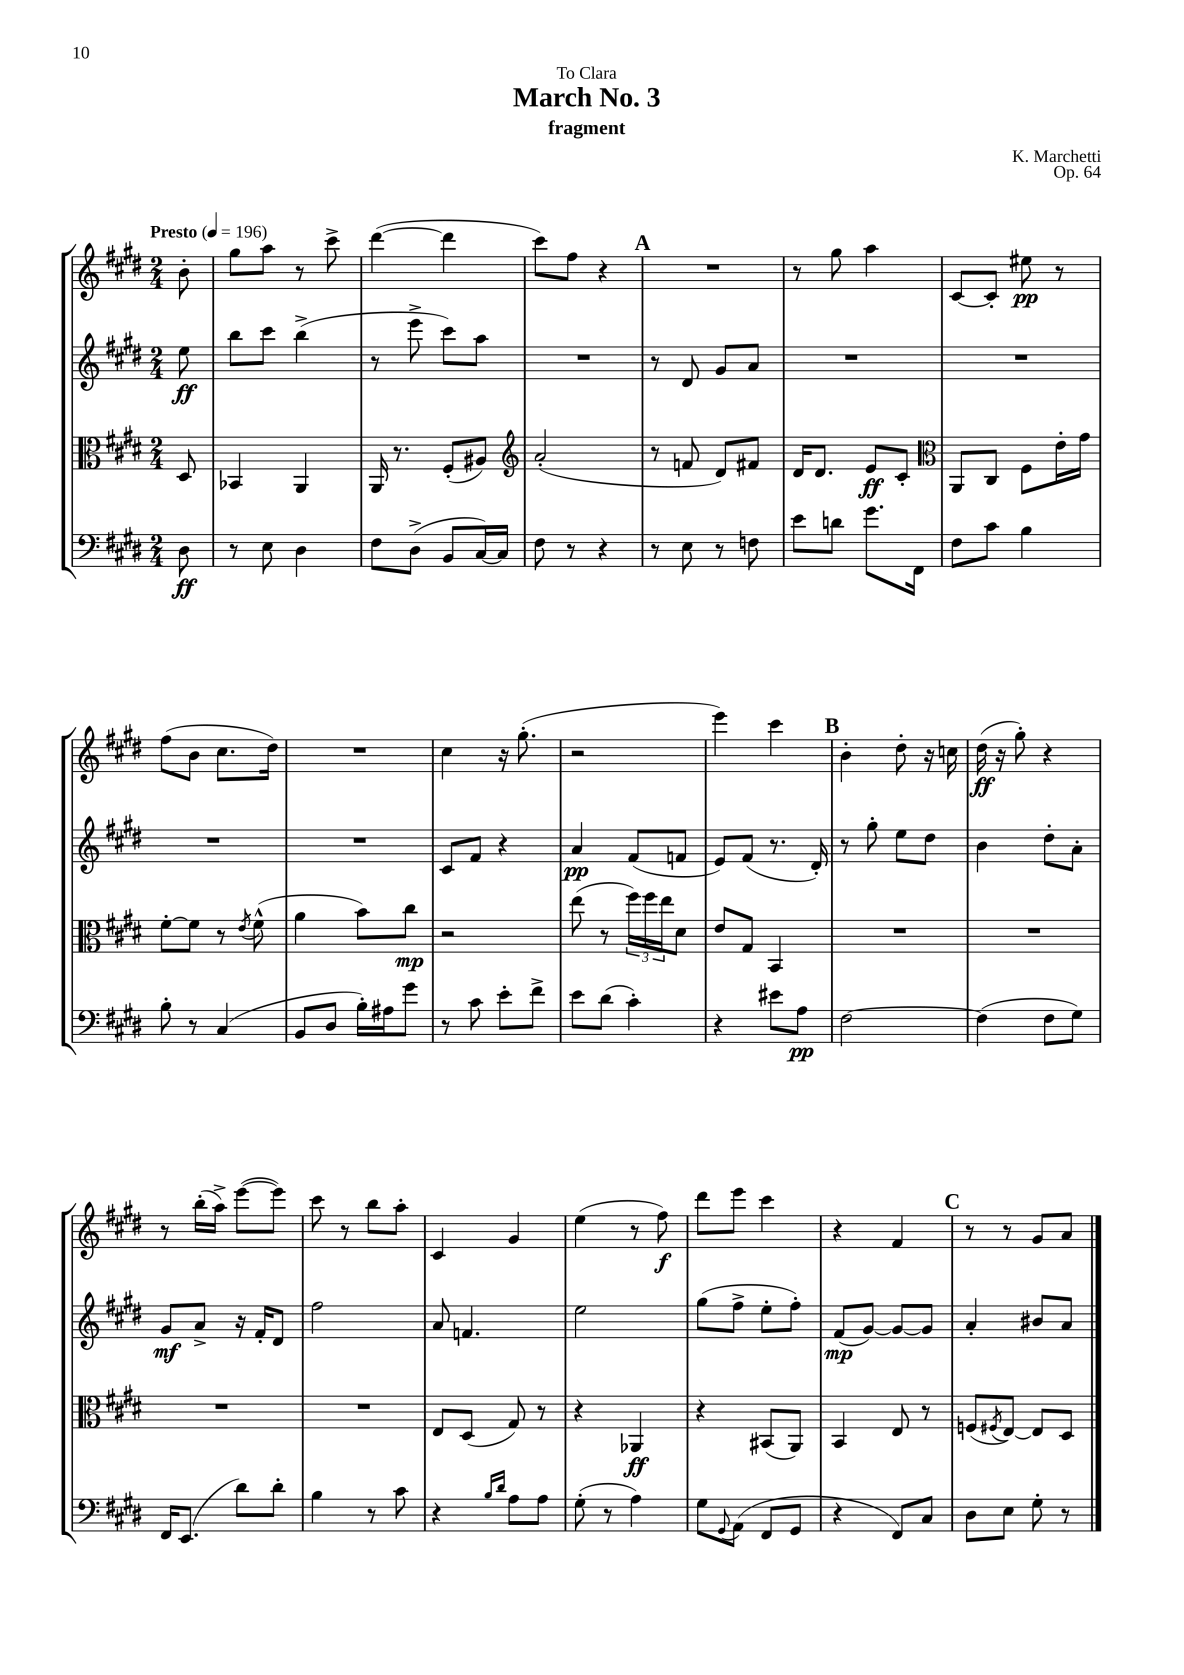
\header { title = "March No. 3" composer = "K. Marchetti" subtitle = "fragment" dedication = "To Clara" opus = "Op. 64" }
<<
\new StaffGroup <<
\new Staff = "s0" {
    \clef treble \key e \major \numericTimeSignature \time 2/4 \partial 8 \tempo "Presto" 4 = 196
    b'8-. |
    gis''8 a''8 r8 cis'''8-> |
    dis'''4~( dis'''4 |
    cis'''8) fis''8 r4 |
    \mark \markup { \bold "A" } R2 |
    r8 gis''8 a''4 |
    cis'8~ cis'8-. eis''8\pp r8 |
    fis''8( b'8 cis''8. dis''16) |
    R2 |
    cis''4 r16 gis''8.-.( |
    r2 |
    e'''4) cis'''4 |
    \mark \markup { \bold "B" } b'4-. dis''8-. r16 c''16 |
    dis''16\ff( r16 gis''8-.) r4 |
    r8 b''16-.( a''16->) e'''8~( e'''8) |
    cis'''8 r8 b''8 a''8-. |
    cis'4 gis'4 |
    e''4( r8 fis''8\f) |
    dis'''8 e'''8 cis'''4 |
    r4 fis'4 |
    \mark \markup { \bold "C" } r8 r8 gis'8 a'8 \bar "|." |
}
\new Staff = "s1" {
    \clef treble \key e \major \numericTimeSignature \time 2/4 \partial 8
    e''8\ff |
    b''8 cis'''8 b''4->( |
    r8 e'''8-> cis'''8) a''8 |
    R2 |
    \mark \markup { \bold "A" } r8 dis'8 gis'8 a'8 |
    R2 |
    R2 |
    R2 |
    R2 |
    cis'8 fis'8 r4 |
    a'4\pp fis'8( f'8 |
    e'8) fis'8( r8. dis'16-.) |
    \mark \markup { \bold "B" } r8 gis''8-. e''8 dis''8 |
    b'4 dis''8-. a'8-. |
    gis'8\mf a'8-> r16 fis'16-. dis'8 |
    fis''2 |
    a'8 f'4. |
    e''2 |
    gis''8( fis''8-> e''8-. fis''8-.) |
    fis'8\mp( gis'8~) gis'8~ gis'8 |
    \mark \markup { \bold "C" } a'4-. bis'8 a'8 \bar "|." |
}
\new Staff = "s2" {
    \clef alto \key e \major \numericTimeSignature \time 2/4 \partial 8
    dis8 |
    bes,4 a,4 |
    a,16 r8. fis8-.( ais8) |
    \clef treble a'2-.( |
    \mark \markup { \bold "A" } r8 f'8 dis'8) fis'8 |
    dis'16 dis'8. e'8\ff cis'8-. |
    \clef alto a,8 cis8 fis8 e'16-. gis'16 |
    fis'8~-. fis'8 r8 \acciaccatura { e'8 } fis'8-^( |
    a'4 b'8) cis''8\mp |
    r2 |
    e''8( r8 \tuplet 3/2 { fis''16) fis''16 e''16 } dis'8 |
    e'8 gis8 b,4 |
    \mark \markup { \bold "B" } R2 |
    R2 |
    R2 |
    R2 |
    e8 dis8( gis8) r8 |
    r4 aes,4\ff |
    r4 bis,8( a,8) |
    b,4 e8 r8 |
    \mark \markup { \bold "C" } f8( \acciaccatura { fis8 } e8~) e8 dis8 \bar "|." |
}
\new Staff = "s3" {
    \clef bass \key e \major \numericTimeSignature \time 2/4 \partial 8
    dis8\ff |
    r8 e8 dis4 |
    fis8 dis8->( b,8 cis16~) cis16 |
    fis8 r8 r4 |
    \mark \markup { \bold "A" } r8 e8 r8 f8 |
    e'8 d'8 gis'8. fis,16 |
    fis8 cis'8 b4 |
    b8-. r8 cis4( |
    b,8 dis8 b16-.) ais16 gis'8 |
    r8 cis'8 e'8-. fis'8-> |
    e'8 dis'8( cis'4-.) |
    r4 eis'8 a8\pp |
    \mark \markup { \bold "B" } fis2~ |
    fis4( fis8 gis8) |
    fis,16 e,8.( dis'8) dis'8-. |
    b4 r8 cis'8 |
    r4 \grace { b16 dis'16 } a8 a8 |
    gis8-.( r8 a4) |
    gis8 \appoggiatura { gis,8 } a,8( fis,8 gis,8 |
    r4 fis,8) cis8 |
    \mark \markup { \bold "C" } dis8 e8 gis8-. r8 \bar "|." |
}
>>
>>
\layout { \context { \Score \remove "Bar_number_engraver" } }
